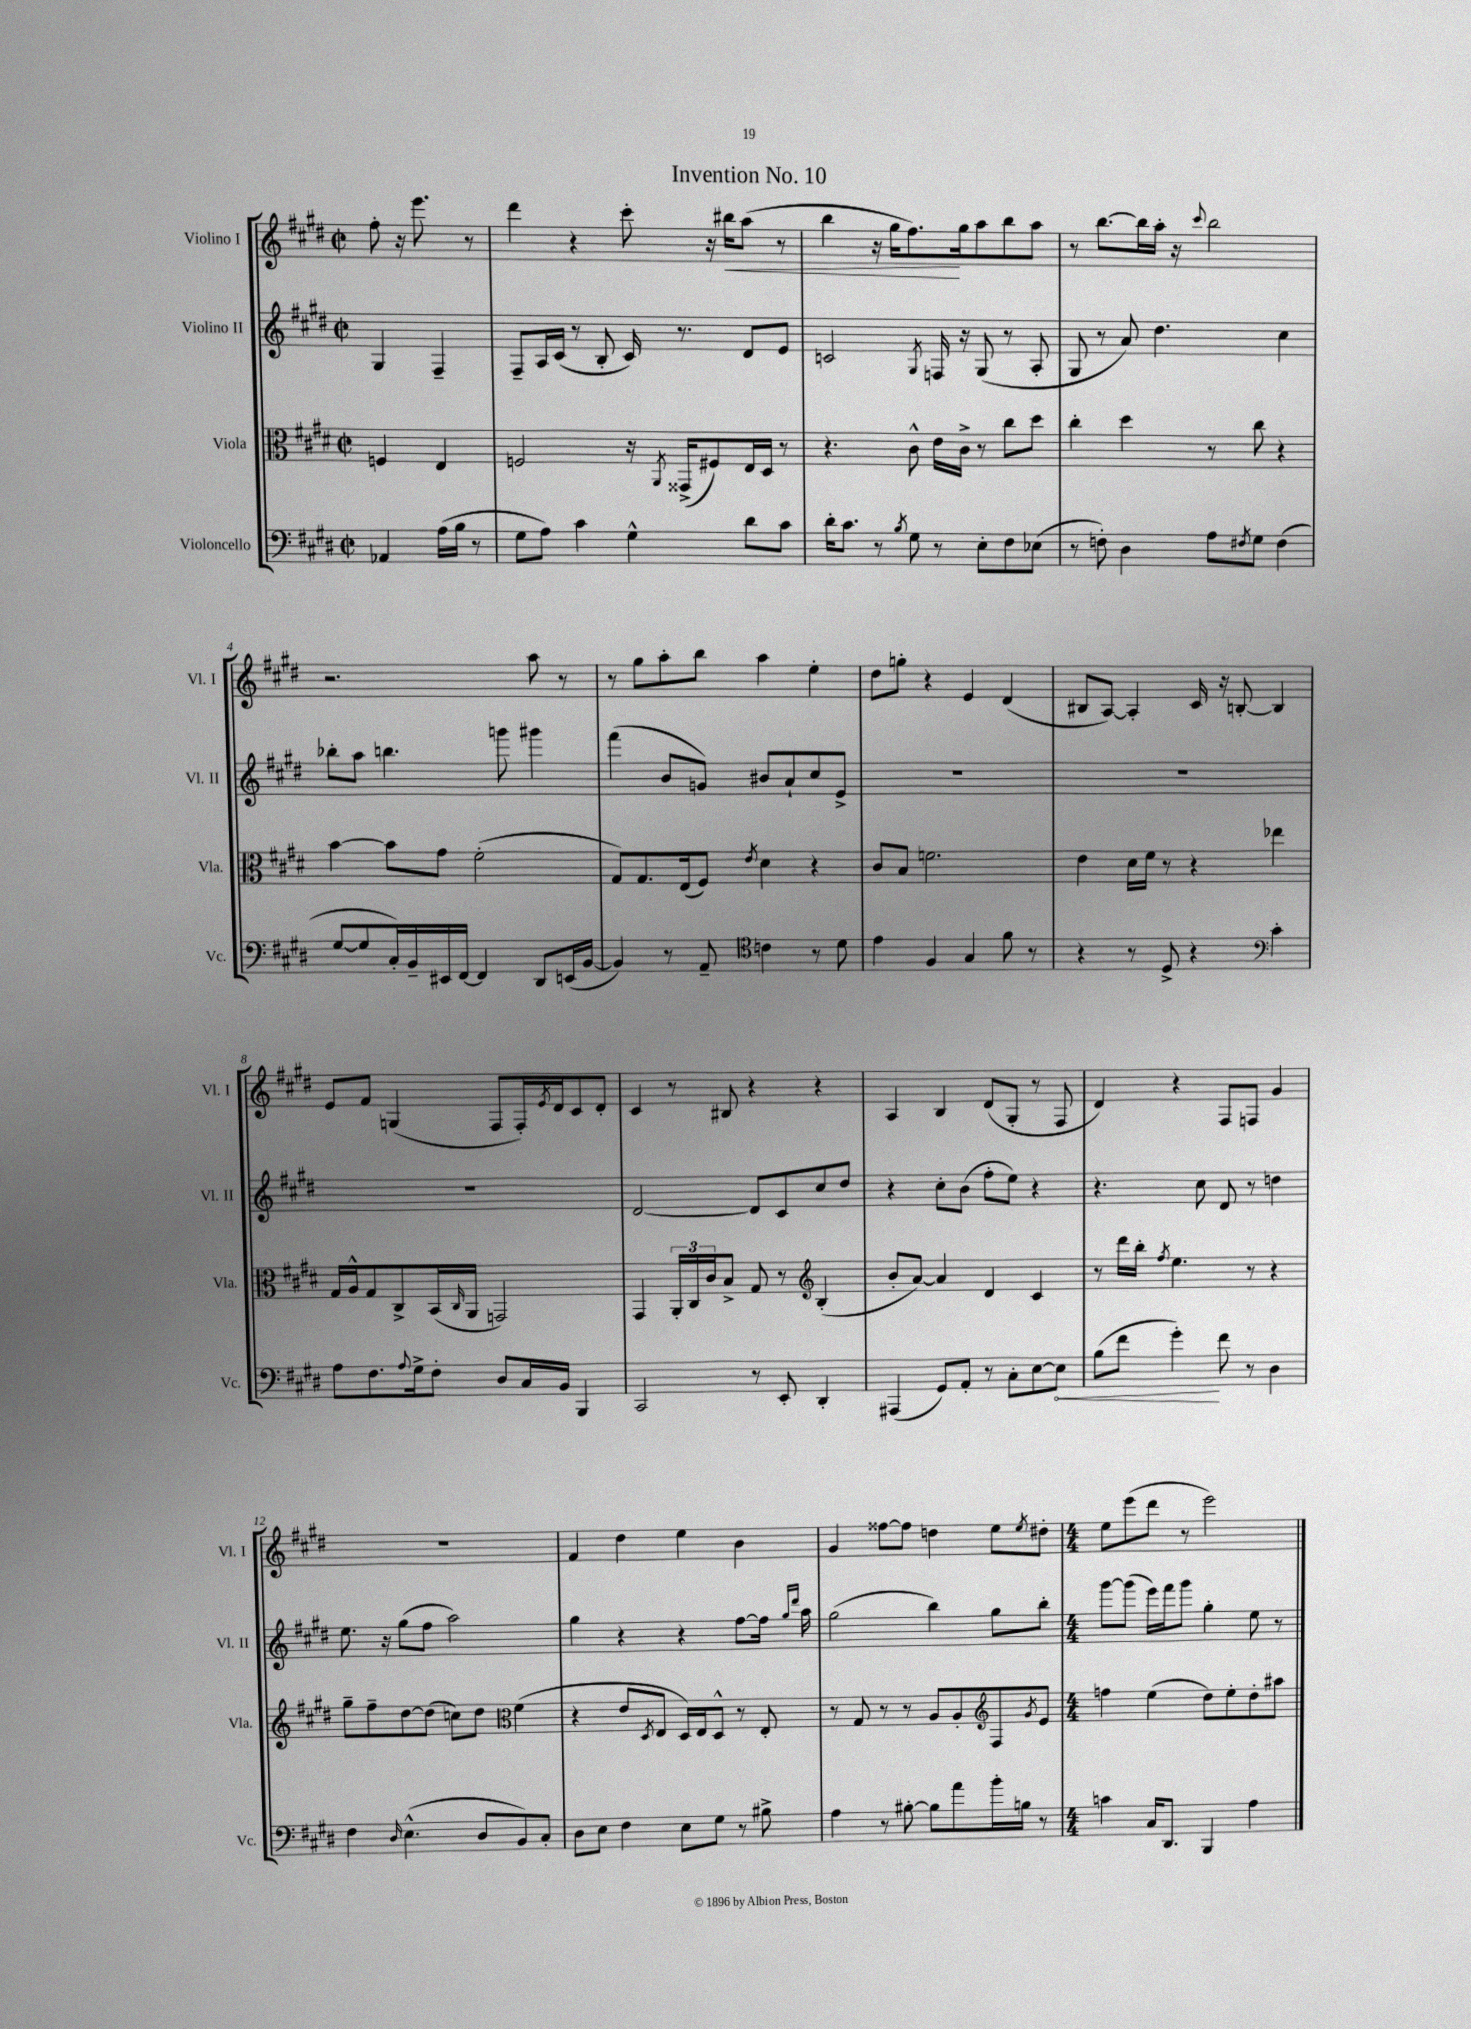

**kern	**kern	**kern	**kern
*staff4	*staff3	*staff2	*staff1
*clefF4	*clefC3	*clefG2	*clefG2
*k[f#c#g#d#]	*k[f#c#g#d#]	*k[f#c#g#d#]	*k[f#c#g#d#]
*M2/2	*M2/2	*M2/2	*M2/2
*met(c|)	*met(c|)	*met(c|)	*met(c|)
4AA-/	4F/	4G#/	8ff#'\
.	.	.	16r
.	.	.	8.eee\
(16A\LL	4E/	4F#~/	.
16B\JJ	.	.	.
8r	.	.	8r
=	=	=	=
8G#\L	2F/	8F#~/L	4ddd#\
8A\J)	.	16A/L	.
.	.	(16c#/JJ	.
4c#\	.	8r	4r
.	.	8B'/	.
4G#^^\	16r	16c#/)	8ccc#'\
.	8qAA/	.	.
.	(16GG##^/LK	8.r	.
.	8F#/)	.	16r
.	.	.	16bb#\LK
8d#\L	16E/L	8d#/L	(8aa\J
.	16D#/JJ	.	.
8c#\J	8r	8e/J	8r
=	=	=	=
16d#'\LK	4.r	2c/	4bb\
8.c#\J	.	.	.
8r	.	.	16r
.	.	.	16gg#\LK
8qB/	.	.	.
8G#\	8c#^^\	.	8.ff#\)
.	.	8qG#/	.
8r	16e\LL	16F/	.
.	16c#^\JJ	16r	16gg#\k
8E'\L	8r	(8G#/	8aa\
8F#\	8cc#\L	8r	8bb\
(8E-\J	8dd#\J	8A'/	8aa\J
=	=	=	=
8r	4cc#'\	8G#/	8r
8F'\)	.	8r	[8.bb\L
4D#\	4dd#\	8a/)	.
.	.	.	16bb\]L
.	.	4.dd#\	16aa'\JJ
.	.	.	16r
.	.	.	8qqccc#/
8A\L	8r	.	2bb\
8qF#/	.	.	.
8G#\J	8cc#\	.	.
(4F#\	4r	4cc#\	.
=	=	=	=
[8G#/L	[4b\	8bb-'\L	2.r
8G#/]	.	8aa\J	.
16C#'/L)	8b\]L	4.bb\	.
16BB~/	.	.	.
16EE#/	8g#\J	.	.
[16FF#/JJ	.	.	.
4FF#/]	(2f#'\	.	.
.	.	8ggg\	.
8DD#/L	.	4ggg#\	8aa\
(16EE/L	.	.	8r
[16BB/JJ	.	.	.
=	=	=	=
4BB/])	8G#/L)	(4fff#\	8r
.	8.G#/	.	8gg#\L
8r	.	8b/L	8aa'\
.	(16E/k	.	.
8AA~/	8F#/J)	8g/J)	8bb\J
*clefC4	*	*	*
.	8qe/	.	.
4c\	4d#\	8b#/L	4aa\
.	.	8a`/	.
8r	4r	8cc#/	4ee'\
8d#\	.	8e^/J	.
=	=	=	=
4e\	8c#/L	1r	8dd#\L
.	8B/J	.	8gg'\J
4F#/	2.f\	.	4r
4G#/	.	.	4e/
8f#\	.	.	(4d#/
8r	.	.	.
=	=	=	=
4r	4e\	1r	8B#/L
.	.	.	[8A/J)
8r	16d#\LL	.	4A'/]
.	16f#\JJ	.	.
8D#^/	8r	.	.
4r	4r	.	16c#/
.	.	.	16r
.	.	.	[8B'/
4c#'\	4ee-\	.	4B/]
=	=	=	=
*clefF4	*	*	*
8A\L	16G#/LL	1r	8e/L
.	16A^^/J	.	.
8.F#\	8G#/	.	8f#/J
.	8C#^/	.	(4G/
8qqA/	.	.	.
16G#^\k	.	.	.
8F#'\J	(16BB/L	.	.
.	16qqC#/	.	.
.	16AA/JJ	.	.
8D#/L	2GG/)	.	8F#/L
16C#/L	.	.	16F#'/L)
.	.	.	8qe/
16BB/JJ	.	.	16d#/J
4BBB/	.	.	8c#/
.	.	.	8d#'/J
=	=	=	=
2CC#/	4GG#/	[2d#/	4c#/
.	24AA'/LL	.	8r
.	24C#/	.	.
.	24c#/J	.	.
.	8B^/J	.	8B#/
8r	8G#/	8d#/]L	4r
8EE'/	8r	8c#/	.
4DD#'/	(4B'/	8cc#/	4r
.	.	8dd#/J	.
=	=	=	=
*	*clefG2	*	*
(4AAA#/	8b'/L	4r	4A/
.	[8a/J)	.	.
8GG#/L)	4a/]	8cc#'\L	4B/
8AA'/J	.	(8b\J	.
8r	4d#/	8ff#'\L	(8d#/L
8C#'\L	.	8ee\J)	8G#'/J
[8E\	4c#/	4r	8r
8E\]J	.	.	8F#/
=	=	=	=
(8B\L	8r	4.r	4d#/)
8f#\J	16ddd#\LL	.	.
.	16bb'\JJ	.	.
.	8qff#/	.	.
4g#'\)	4.ee\	.	4r
.	.	8cc#\	.
8f#\	.	8d#/	8F#/L
8r	8r	8r	8F/J
4D#\	4r	4dd\	4g#/
=	=	=	=
4F#\	8gg#~\L	8.ee\	1r
.	8ff#~\	.	.
.	.	16r	.
16qqD#/	.	.	.
(4.E^^\	[8dd#\	(8gg#\L	.
.	(8dd#\]J	8ff#\J	.
.	8cc\L)	2aa\)	.
8D#/L	8dd#\J	.	.
*	*clefC3	*	*
8BB/)	(4f#\	.	.
8C#'/J	.	.	.
=	=	=	=
8D#\L	4r	4gg#\	4f#/
8E\J	.	.	.
4F#\	8e/L	4r	4dd#\
.	8qD#/	.	.
.	8E/J	.	.
8E\L	16D#/LL)	4r	4ee\
.	16E/J	.	.
8G#\J	8D#^^/J	.	.
8r	8r	[8ff#\L	4b\
8B#^\	8E'/	16ff#\]Jk	.
.	.	16qqgg#/LL	.
.	.	16qqddd#/JJ	.
.	.	16aa\	.
=	=	=	=
4A\	8r	(2gg#\	4g#/
.	8G#/	.	.
8r	8r	.	[8ff##\L
[8B#'\	8r	.	8ff##\]J
8B#\]L	8A/L	4bb\)	4dd\
8a\	8A'/	.	.
16b'\L	8F#/	8gg#\L	8ee\L
16B\JJ	.	.	.
.	8qg#/	.	8qee/
8r	8e/J	8bb'\J	8dd#'\J
=	=	=	=
*	*clefG2	*	*
*M4/4	*M4/4	*M4/4	*M4/4
4c\	4ff\	[8ggg#\L	8ee\L
.	.	(8ggg#\]J	(8eee\
16C#/LK	(4ee\	16eee\LL)	8ddd#\J
8.DD#/J	.	16fff#\J	.
.	.	8ggg#\J	8r
4BBB/	8dd#\L)	4gg#'\	2eee\)
.	8ee'\	.	.
4A\	8dd#'\	8ee\	.
.	8aa#\J	8r	.
==	==	==	==
*-	*-	*-	*-
